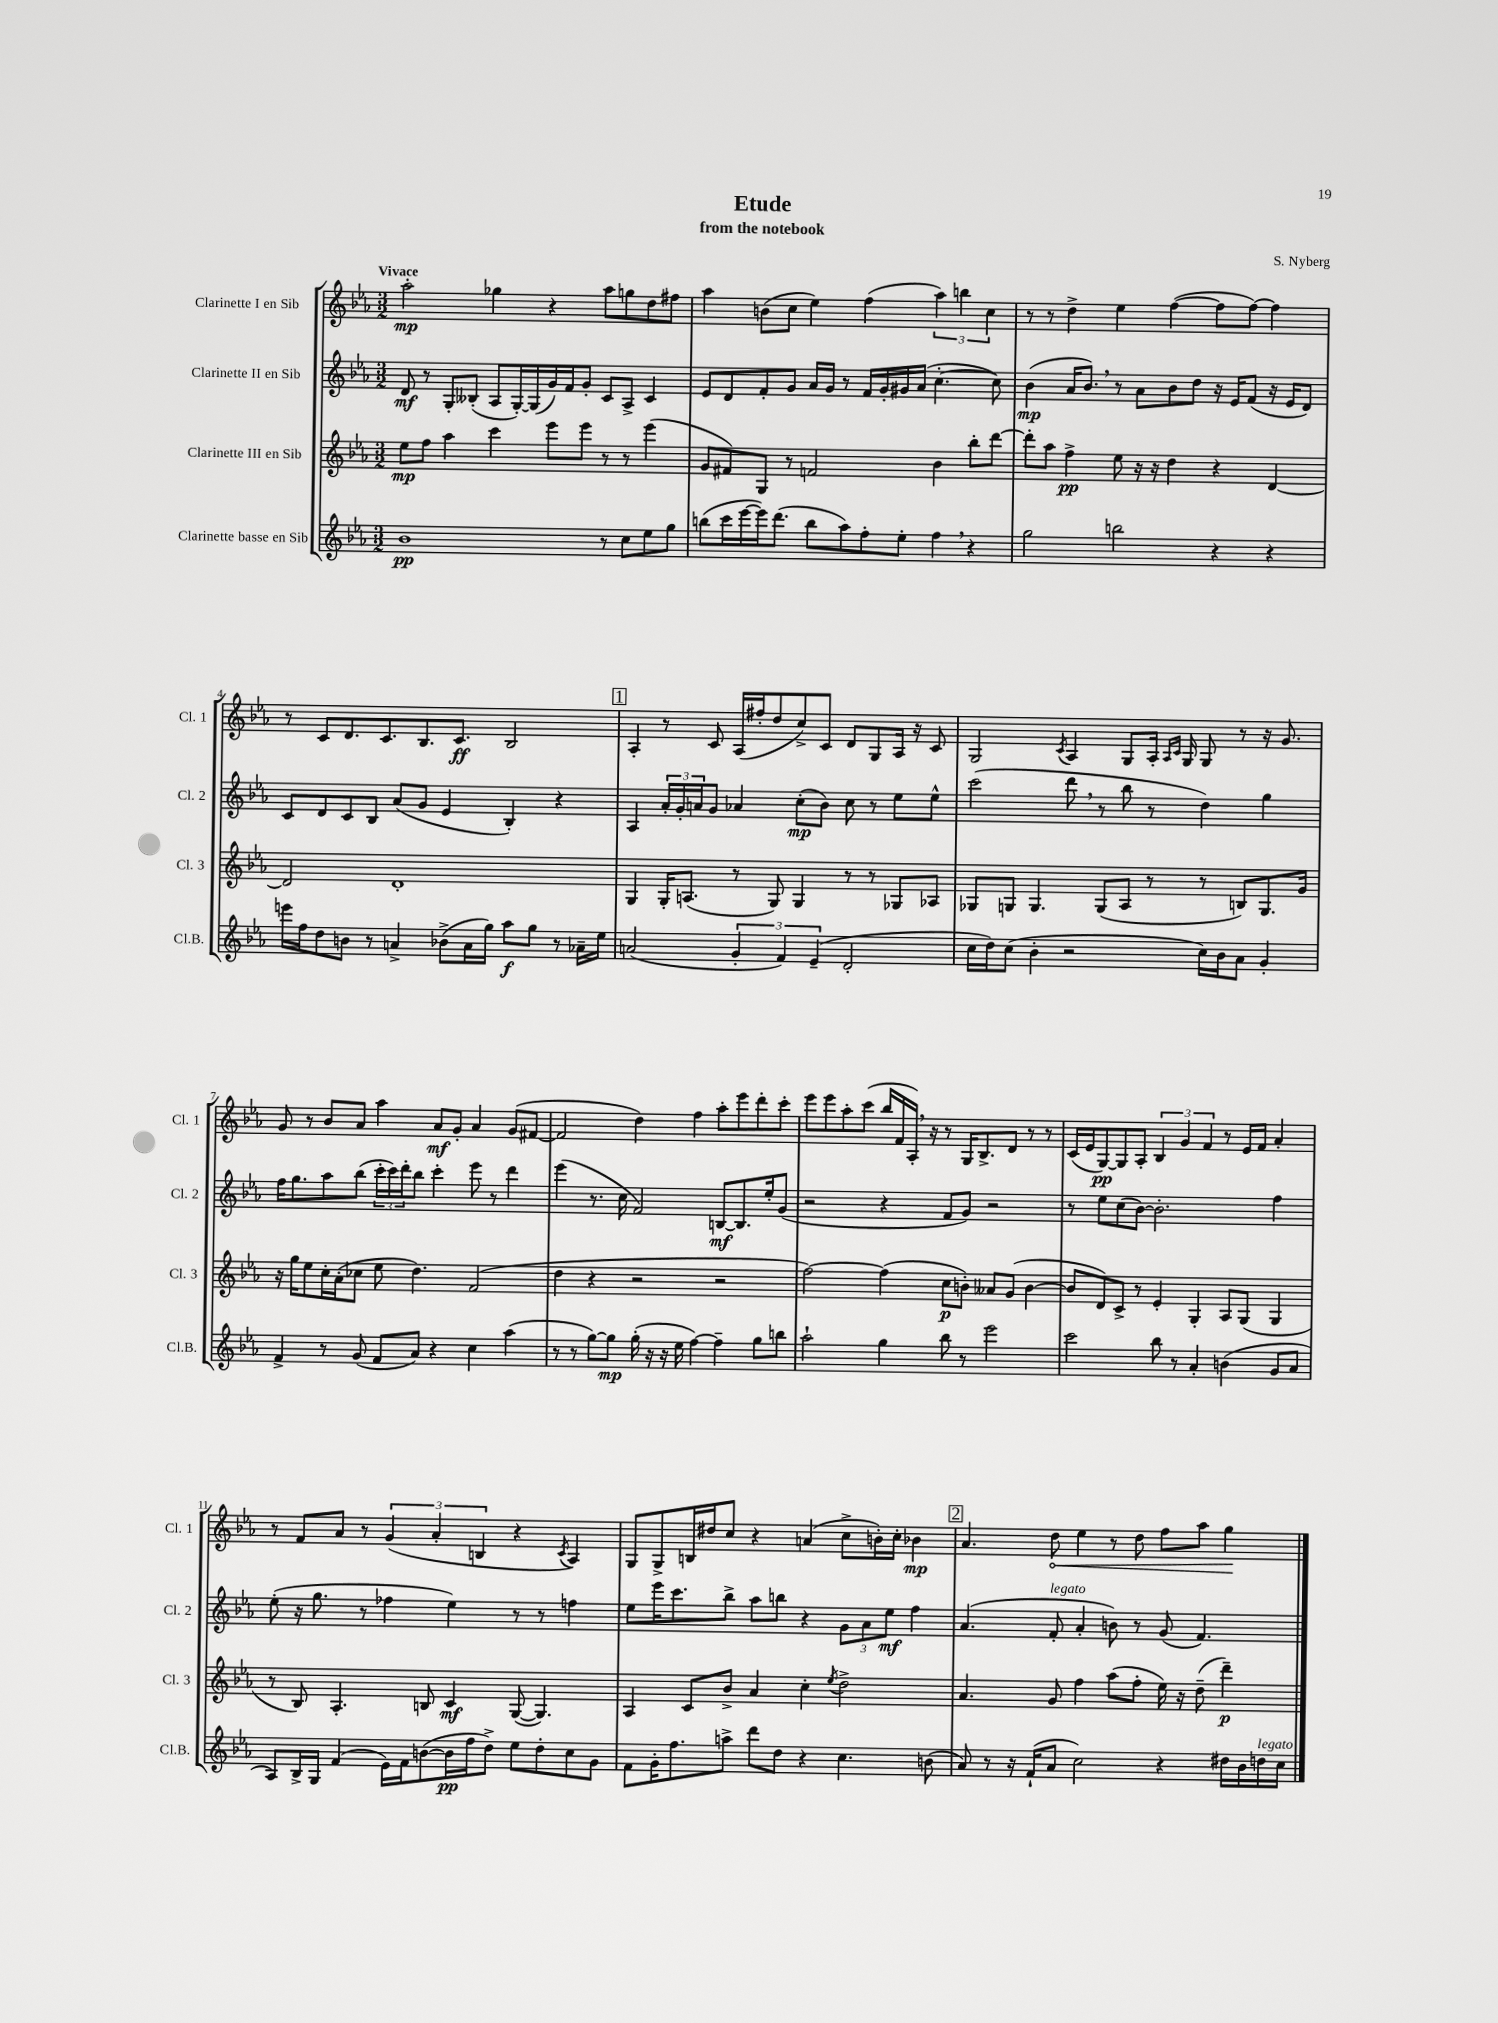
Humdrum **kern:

**kern	**kern	**kern	**kern
*staff4	*staff3	*staff2	*staff1
*clefG2	*clefG2	*clefG2	*clefG2
*k[b-e-a-]	*k[b-e-a-]	*k[b-e-a-]	*k[b-e-a-]
*M3/2	*M3/2	*M3/2	*M3/2
1b-	8ee-\L	8d/	2aa-'\
.	8ff\J	8r	.
.	4aa-\	8G'/L	.
.	.	(8B--'/J	.
.	4ccc\	8A-/L	4gg-\
.	.	[16G'/L)	.
.	.	(16G/]	.
.	8eee-\L	16g/)	4r
.	.	16f/J	.
.	8eee-\J	8g'/J	.
8r	8r	8c/L	8aa-\L
8cc\L	8r	8A-^/J	8gg\
8ee-\	(4eee-\	4c/	8dd\
8gg\J	.	.	8ff#\J
=	=	=	=
(8bb\L	8g/L	8e-/L	4aa-\
16ccc\L	8f#/)	8d/	.
[16eee-\	.	.	.
16eee-\]J)	8G/J	8f'/	(8b\L
(8.ddd\J	.	.	.
.	8r	8g/J	8cc\J
8bb\L	2f/	16a-/LL	4ee-\)
.	.	16g/JJ	.
8aa-\)	.	8r	.
8ff'\	.	16f/LL	(4ff\
.	.	16g'/	.
8ee-'\J	.	16g#/	.
.	.	(16a-/JJ	.
4ff\	4b-\	[4.cc'\	6aa-\)
.	.	.	6bb\
4r	8bb-'\L	.	.
.	.	.	6cc\
.	[8ddd\J	8cc\])	.
=	=	=	=
2gg\	8ddd'\]L	(4b-\	8r
.	8aa-\J	.	8r
.	4ff^\	16a-/LK	4dd^\
.	.	8.b-/J)	.
2bb\	8ee-\	8r	4ee-\
.	16r	8a-\L	.
.	16r	.	.
.	4dd\	8b-\	([4ff\
.	.	8dd\J	.
4r	4r	16r	8ff\]L
.	.	16e-/LK	.
.	.	(8f/J	[8ff\J)
4r	[4d/	16r	4ff\]
.	.	16e-/LK	.
.	.	8d/J)	.
=	=	=	=
16eee\LL	2d/]	8c/L	8r
16ff\J	.	.	.
8dd\	.	8d/	8c/L
8b\J	.	8c/	8.d/
8r	.	8B-/J	.
.	.	.	8.c/
4a^/	1d'	(8a-/L	.
.	.	8g/J	8.B-/
(8b-^\L	.	4e-/	.
.	.	.	8.c/J
16a\L	.	.	.
16gg\JJ)	.	.	.
8aa-\L	.	4B-'/)	2B-/
8gg\J	.	.	.
8r	.	4r	.
16a-~\LL	.	.	.
16ee-\JJ	.	.	.
=	=	=	=
(2a/	4G/	4A-/	4A-'/
.	16G'/LK	24a-'/LL	8r
.	.	24g'/	.
.	(8.A/J	.	.
.	.	24a/J	.
.	.	8g/J	8c/
6g'/	8r	4a-/	(16A-/LL
.	.	.	16ff#'/J
.	8G/)	.	8dd/
6f/)	.	.	.
.	4G/	(8cc'\L	8cc^/)
(6e-~/	.	.	.
.	.	8b-\J)	8c/J
2d'/	8r	8cc\	8d/L
.	8r	8r	8G/
.	8G-/L	8ee-\L	16A-/Jk
.	.	.	16r
.	8A-/J	8ee-^^\J	8c/
=	=	=	=
16cc\LL	8G-/L	(2ccc\	2G/
16dd\J)	.	.	.
(8cc\J	8G/J	.	.
4b-'\	4.G/	.	.
.	.	.	8qc/
2r	.	8ddd\	4A-/
.	(8G/L	8r	.
.	8A-/J	8bb-\	8G/L
.	8r	8r	16A-'/Jk
.	.	.	16qqA-/LL
.	.	.	16qqc/JJ
.	.	.	16G/
16cc\LL)	8r	4dd\)	8G/
16b-\J	.	.	.
8a-\J	8B/L)	.	8r
4g'/	8.G/	4gg\	16r
.	.	.	8.g/
.	16g/Jk	.	.
=	=	=	=
4f^/	16r	16ff\LK	8g/
.	16gg\LK	8.gg\	.
.	8ee-\	.	8r
8r	16cc'\L	8aa-\	8b-/L
.	(16a-'\J	.	.
(8g/	8cc-\J	(8bb-\J	8a-/J
8f/L	8ee-\	24ccc'\LL	4aa-\
.	.	24ccc\)	.
.	.	24ddd'\J	.
8a-/J)	4.dd\)	8bb-\J	.
4r	.	4ccc'\	8a-/L
.	.	.	8g'/J
4cc\	(2f/	8eee-\	4a-/
.	.	8r	.
(4aa-\	.	4ddd\	(8g/L
.	.	.	[8f#/J
=	=	=	=
8r	4dd\	(4eee-\	2f#/]
8r	.	.	.
[8gg\L)	4r	8.r	.
8gg\]J	.	.	.
.	.	16cc\	.
(16gg'\	2r	2f/)	4dd\)
16r	.	.	.
16r	.	.	.
16ee-\	.	.	.
[4ff\)	.	.	4ff\
4ff~\]	2r	[8B/L	8aa-'\L
.	.	8.B/]	8eee-\
8gg\L	.	.	8ddd'\
.	.	16ee-'/k	.
8bb\J	.	(8g/J	8ccc'\J
=	=	=	=
2aa-`\	[2ff\)	2r	8eee-\L
.	.	.	8eee-\
.	.	.	8aa-'\
.	.	.	(8ccc\J
4gg\	(4ff\]	4r	16bb-/LL
.	.	.	16f/
.	.	.	16A-'/JJ)
.	.	.	16r
8bb-\	8cc\L	8f/L	8r
8r	8b'\J)	8g/J)	16G/LK
.	.	.	8.B-^/
2eee-\	8a--/L	2r	.
.	(8g/J	.	8d/J
.	[4b\	.	8r
.	.	.	8r
=	=	=	=
2ccc\	8b/]L	8r	(16c/LL
.	.	.	16e-/J
.	8d/)	8ee-\L	[8G/)
.	8c^/J	(8cc\	8G/]
.	8r	[8b-\J)	8A-'/J
8bb-\	4e-'/	2.b-'\]	6B-/
8r	.	.	.
.	.	.	6g/
4a-'/	4G'/	.	.
.	.	.	6f/
(4b\	8A-/L	.	8r
.	(8G/J	.	16e-/LL
.	.	.	16f/JJ
8g/L	4G/	4ff\	4a-'/
8a-/J	.	.	.
=	=	=	=
8A-/L)	8r	(8ee-'\	8r
16B-^/L	8B-/)	16r	8f/L
16G/JJ	.	8.gg\	.
(4f/	4.A-'/	.	8a-/J
.	.	8r	8r
16e-\LL)	.	4ff-\	(6g/
16f\J	.	.	.
([8b\	8B/	.	.
.	.	.	6a-'/
16b\]L	4c/	4ee-\)	.
16ff\J	.	.	.
.	.	.	6B/
8dd^\J)	.	.	.
8ee-\L	([8G/	8r	4r
8dd'\	4.G/])	8r	.
.	.	.	8qc/
8cc\	.	4ff\	4A-/)
8g\J	.	.	.
=	=	=	=
8f\L	4A-/	8ee-\L	8G/L
16g'\K	.	16eee-\K	8G^/
8.ff\	.	8.ccc\	.
.	8c/L	.	16B/L
.	.	.	16dd#/J
8aa^\J	8b-^/J	8bb-^\J	8cc/J
8ddd\L	4a-/	8aa-\L	4r
8dd\J	.	8bb\J	.
4r	4cc'\	4r	(4a/
.	8qee-/	.	.
4.cc\	2dd^\	12g\L	8cc^\L
.	.	12a-\	.
.	.	.	16b'\L)
.	.	12ee-\J	.
.	.	.	16cc'\JJ
.	.	4ff\	4b-\
(8b\	.	.	.
=	=	=	=
8a-/)	4.a-/	(4.a-/	4.a-/
8r	.	.	.
16r	.	.	.
(16f`/LK	.	.	.
8a-/J	8g/	8f'/	8dd\
2cc\)	4ff\	4a-'/	4ee-\
.	(8aa-\L	8b\)	8r
.	8ff'\J	8r	8dd\
4r	16ee-\)	(8g/	8ff\L
.	16r	.	.
.	(8dd~\	4.f/)	8aa-\J
16dd#\LL	4ddd~\)	.	4gg\
16b-\	.	.	.
16dd\	.	.	.
16cc\JJ	.	.	.
==	==	==	==
*-	*-	*-	*-
